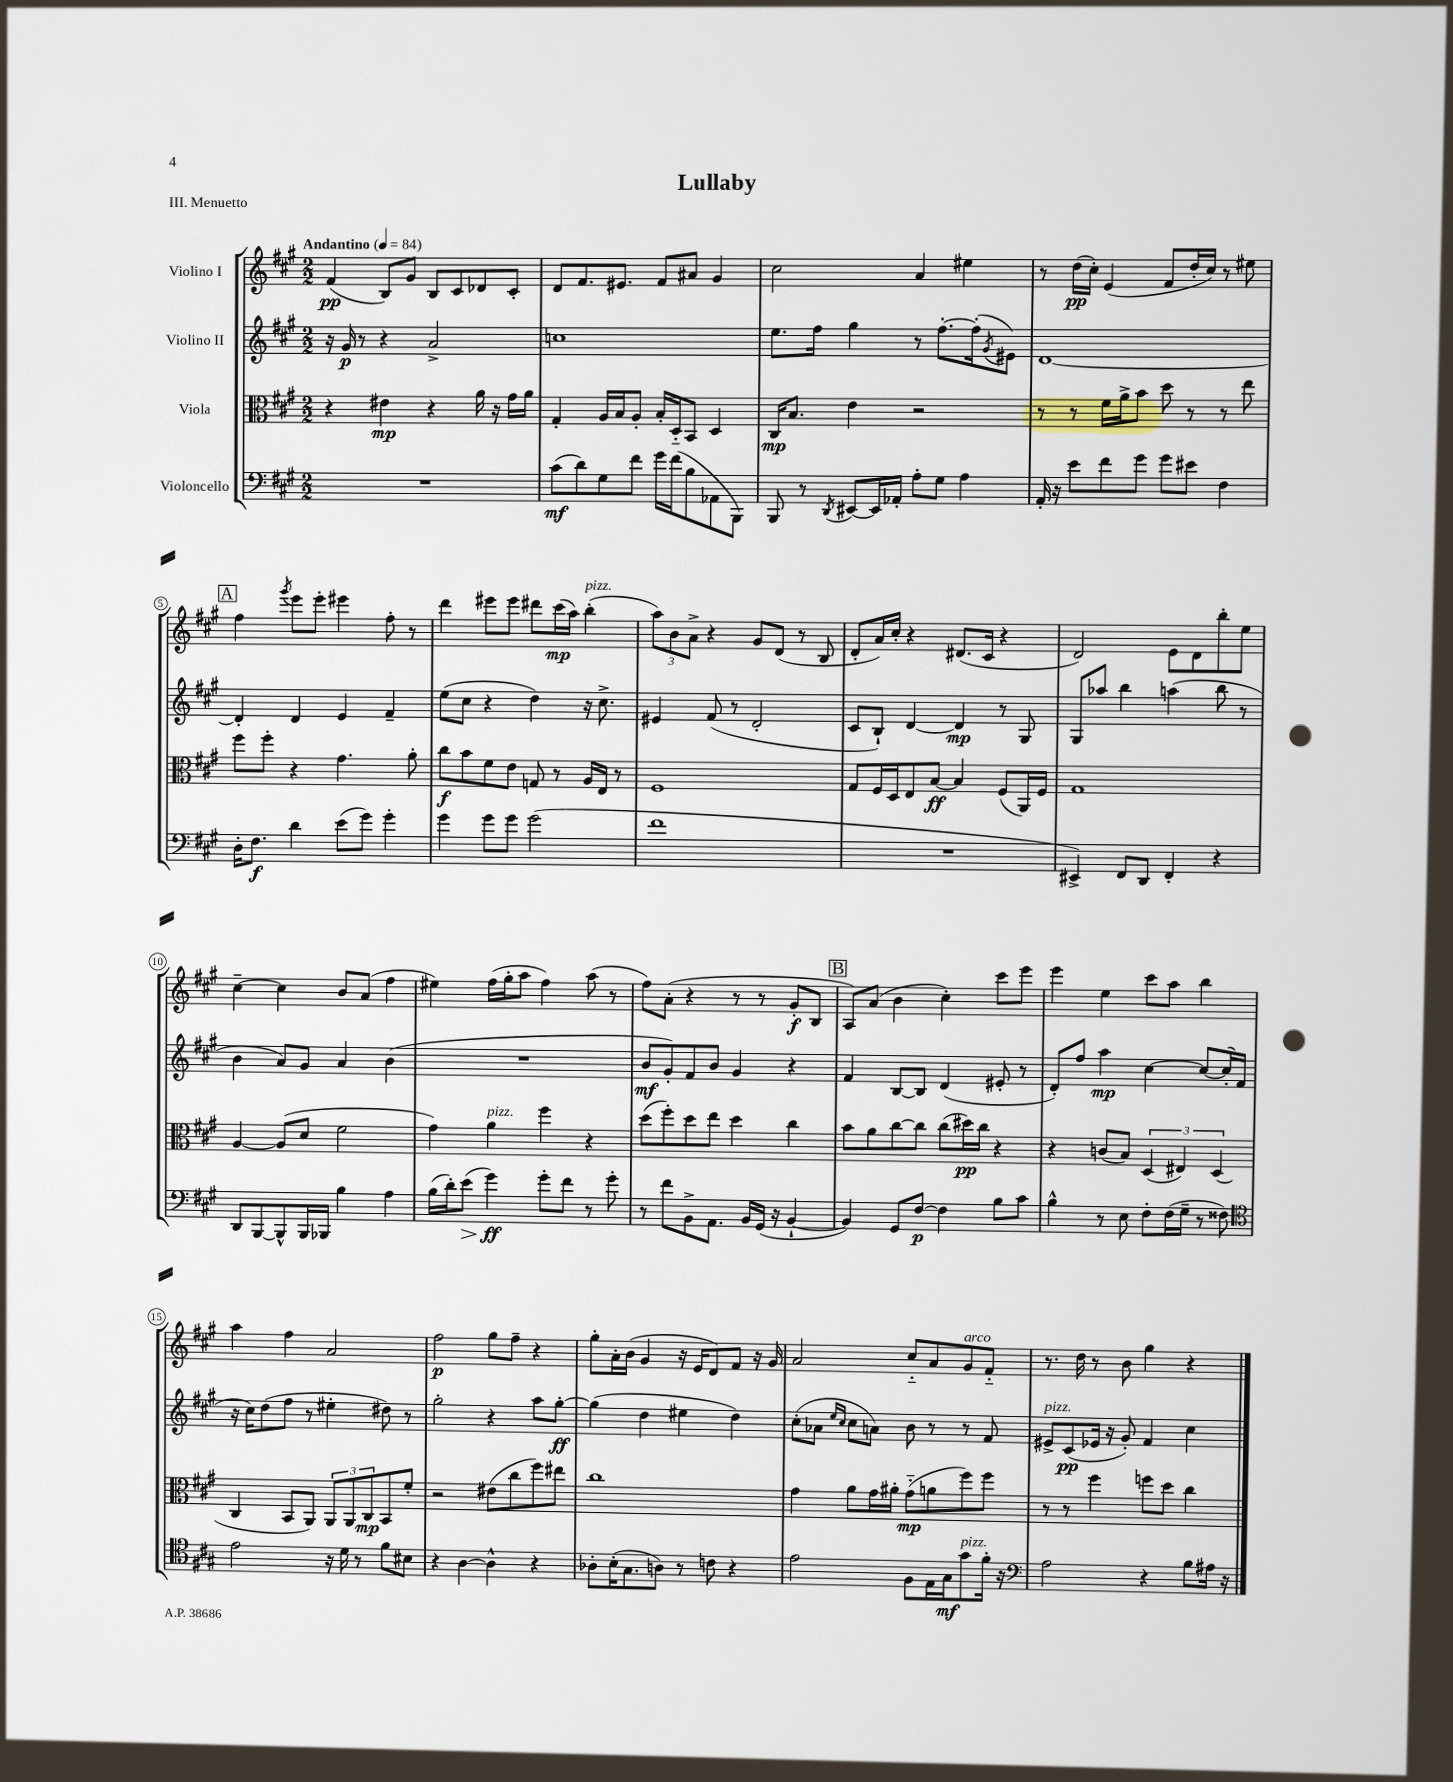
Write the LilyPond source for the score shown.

\header { title = "Lullaby" piece = "III. Menuetto" }
<<
\new StaffGroup <<
\new Staff = "s0" \with { instrumentName = "Violino I" } {
    \clef treble \key a \major \numericTimeSignature \time 2/2 \tempo "Andantino" 4 = 84
    fis'4\pp( b8) gis'8 b8 cis'8 des'8 cis'8-. |
    d'8 fis'8. eis'8. fis'8 ais'8 gis'4 |
    cis''2 a'4 eis''4 |
    r8 d''16\pp( cis''16-.) e'4( fis'8 d''16-. cis''16) r8 eis''8 |
    \mark \markup { \box "A" } fis''4 \acciaccatura { gis'''8 } e'''8 e'''8-. eis'''4 fis''8-. r8 |
    d'''4 eis'''8 eis'''8 dis'''8 cis'''16\mp( a''16) b''4-.^\markup { \italic "pizz." }( |
    \tuplet 3/2 { a''8) b'8 a'8-> } r4 gis'8 d'8( r8 b8 |
    d'8-. a'16) cis''16-. r4 dis'8.( cis'16 r4 |
    d'2) e'8 d'8 b''8-. e''8 |
    cis''4~-- cis''4 b'8 a'8( fis''4 |
    eis''4) fis''16( gis''16-. a''8 fis''4) a''8( r8 |
    fis''8) a'8-.( r4 r8 r8 gis'8-.\f b8 |
    \mark \markup { \box "B" } a8) a'8( b'4 cis''4-.) cis'''8 e'''8 |
    e'''4 e''4 cis'''8 a''8 b''4 |
    a''4 fis''4 a'2 |
    fis''2\p gis''8 fis''8-- r4 |
    gis''8-. a'16-. b'16( gis'4 r16 e'16 d'8) fis'8 r16 gis'16 |
    a'2 cis''8-_ a'8 gis'8^\markup { \italic "arco" } fis'8-_ |
    r8. d''16 r8 b'8 gis''4 r4 \bar "|." |
}
\new Staff = "s1" \with { instrumentName = "Violino II" } {
    \clef treble \key a \major \numericTimeSignature \time 2/2
    r16 gis'16\p r8 r4 a'2-> |
    c''1 |
    e''8. fis''16 gis''4 r8 fis''8.~-. fis''16-.( \acciaccatura { gis'8 } eis'8) |
    d'1~ |
    \mark \markup { \box "A" } d'4-. d'4 e'4 fis'4-- |
    e''8( cis''8 r4 d''4) r16 cis''8.-> |
    eis'4 fis'8( r8 d'2-. |
    cis'8 b8-!) d'4~ d'4\mp r8 gis8 |
    gis8 aes''8 b''4 a''4( b''8 r8 |
    b'4 a'8) gis'8 a'4 b'4( |
    R1 |
    b'8\mf gis'8-.) fis'8 b'8 gis'4 r4 |
    \mark \markup { \box "B" } fis'4 b8~ b8 d'4( eis'8-. r8 |
    d'8-.) fis''8 a''4\mp cis''4~ cis''8~ cis''16-.( fis'16 |
    r16 cis''16) d''8( fis''8 r8 eis''4-. dis''8) r8 |
    gis''2-. r4 a''8 gis''8~-.\ff |
    gis''4( d''4 eis''4 d''4) |
    cis''8-.( aes'8 \grace { e''16 cis''16 } cis''8 a'8) b'8 r8 r8 fis'8 |
    eis'8->^\markup { \italic "pizz." } cis'8\pp( ees'16 r16 gis'8-.) fis'4 cis''4 \bar "|." |
}
\new Staff = "s2" \with { instrumentName = "Viola" } {
    \clef alto \key a \major \numericTimeSignature \time 2/2
    r4 eis'4\mp r4 a'16 r16 gis'16 a'16 |
    gis4-. a16 b16 a8-. b16-. d16-_ b,8 d4 |
    cis16\mp b8. e'4 r2 |
    r8 r8 fis'16 a'16-> b'8 d''8 r8 r8 e''8 |
    \mark \markup { \box "A" } fis''8 fis''8-. r4 gis'4. a'8-. |
    cis''8\f b'8 fis'8 e'8 g8 r8 a16 e16 r8 |
    fis1 |
    gis8 fis16 d16 e8 b8~\ff b4 fis8( a,16) fis16 |
    gis1 |
    a4~ a8( d'8 fis'2 |
    gis'4) a'4^\markup { \italic "pizz." } fis''4 r4 |
    d''8( fis''8-.) d''8 e''8 d''4 cis''4 |
    \mark \markup { \box "B" } b'8 a'8 cis''8~ cis''8 cis''8( dis''16\pp) cis''16 r4 |
    r4 c'8( b8) \tuplet 3/2 { d4( eis4) d4( } |
    cis4 b,8 a,8) \tuplet 3/2 { a,8 a,8 cis8\mp } b,8 fis'8-. |
    r2 eis'8( cis''8 fis''8) eis''8 |
    cis''1 |
    gis'4 a'8 gis'16 ais'16-. gis'8-_\mp( a'8 fis''8) fis''8 |
    r8 r8 fis''4 f''8 d''8 cis''4 \bar "|." |
}
\new Staff = "s3" \with { instrumentName = "Violoncello" } {
    \clef bass \key a \major \numericTimeSignature \time 2/2
    R1 |
    cis'8\mf( d'8) gis8 fis'8 gis'16 fis'16( b8 aes,8 b,,8) |
    b,,8 r8 \acciaccatura { d,8 } eis,8~ eis,16 aes,16-. a8-. gis8 a4 |
    a,16-. r16 e'8 fis'8 gis'8 gis'8 eis'8 fis4 |
    \mark \markup { \box "A" } d16-. fis8.\f d'4 e'8( gis'8) gis'4-. |
    gis'4 gis'8 gis'8 gis'2( |
    fis'1 |
    R1 |
    eis,4->) fis,8 d,8 fis,4-. r4 |
    d,8 b,,8~ b,,8-^ b,,16 bes,,16 b4 a4 |
    b16( d'16-.) e'8\>( gis'4\ff\!) gis'8-. fis'8 r8 gis'8-. |
    r8 fis'8 b,8-> a,8. b,16 gis,16( r16 b,4~-! |
    \mark \markup { \box "B" } b,4) gis,8 fis8~\p fis4 b8 cis'8 |
    b4-^ r8 e8 fis8-. fis16( gis16-- r8 fisis8) |
    \clef tenor e'2 r16 d'16 r8 fis'8 bis8 |
    r4 a4~ a4-^ r4 |
    aes8-. b16-.( gis8. a8) r8 c'8 r4 |
    e'2 fis8 e16 gis16\mf gis'8^\markup { \italic "pizz." } fis'16-. r16 |
    \clef bass a2 r4 b8 ais16 r16 \bar "|." |
}
>>
>>
\layout { \context { \Score \override BarNumber.stencil = #(make-stencil-circler 0.1 0.3 ly:text-interface::print) } }
